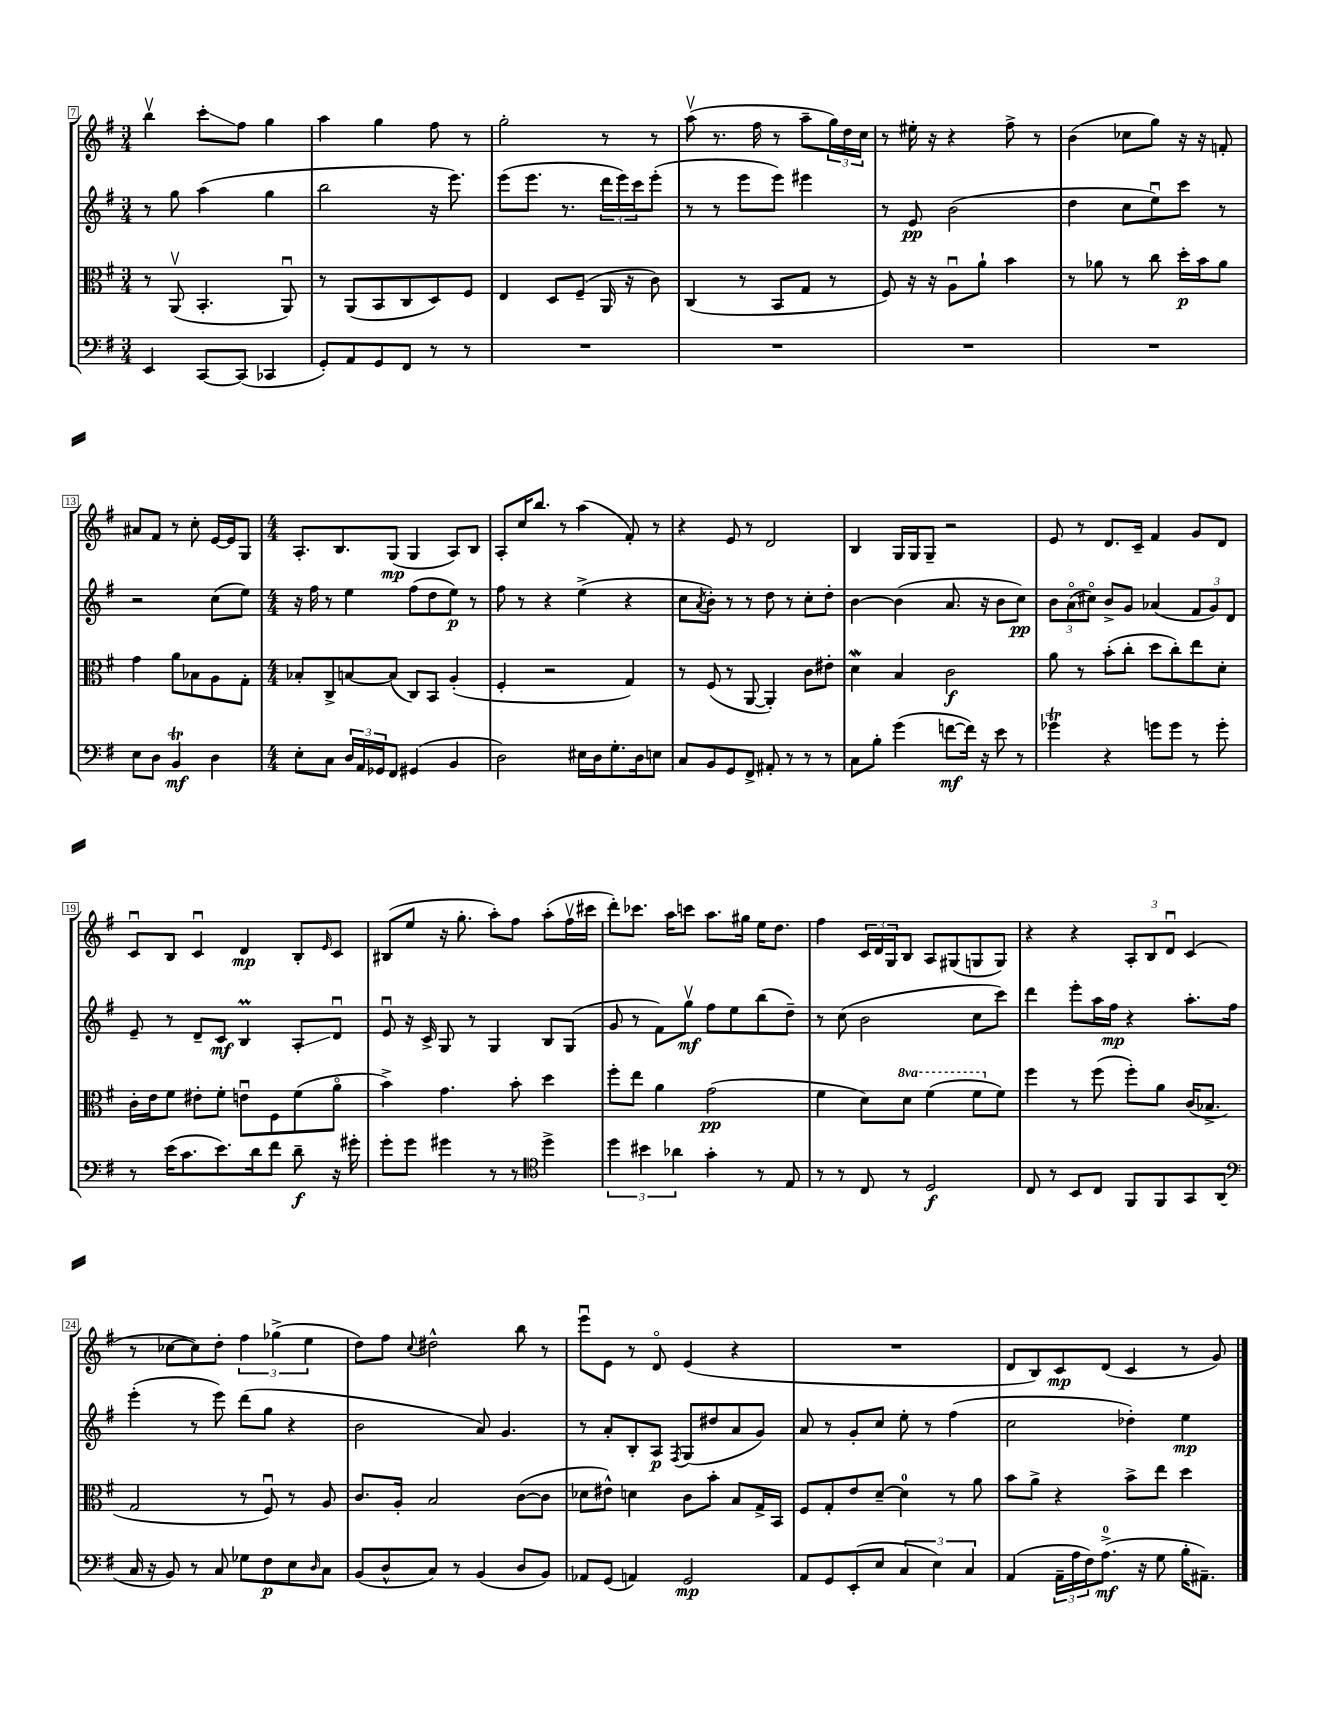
<<
\new StaffGroup <<
\new Staff = "s0" {
    \clef treble \key g \major \numericTimeSignature \time 3/4
    b''4\upbow c'''8-.\glissando fis''8 g''4 |
    a''4 g''4 fis''8 r8 |
    g''2-. r8 r8 |
    a''8\upbow( r8. fis''16 r8 a''8-- \tuplet 3/2 { g''16) d''16 c''16 } |
    r8 eis''16-. r16 r4 fis''8-> r8 |
    b'4( ces''8 g''8) r16 r16 f'8-. |
    ais'8 fis'8 r8 c''8-. e'16~ e'16 g8 |
    \numericTimeSignature \time 4/4 a8.-. b8. g8\mp( g4 a8) b8 |
    a8-. c''16 b''8. r8 a''4( fis'8-.) r8 |
    r4 e'8 r8 d'2 |
    b4 g16 g16 g8-- r2 |
    e'8 r8 d'8. c'16-- fis'4 g'8 d'8 |
    c'8\downbow b8 c'4\downbow d'4\mp b8-. \grace { e'16 } c'8 |
    bis8( e''8 r16 g''8.-. a''8-.) fis''8 a''8-.( fis''16\upbow cis'''16 |
    d'''8-.) ces'''8. a''16 c'''8 a''8. gis''16 e''16 d''8. |
    fis''4 \tuplet 3/2 { c'16 d'16 g16 } b8 a8 gis8( g8 g8) |
    r4 r4 \tuplet 3/2 { a8-. b8 d'8\downbow } c'4( |
    r8 ces''8~ ces''8) d''8-. \tuplet 3/2 { fis''4 ges''4->( e''4 } |
    d''8) fis''8 \appoggiatura { c''8 } dis''2-^ b''8 r8 |
    e'''8\downbow e'8 r8 d'8\flageolet e'4( r4 |
    R1 |
    d'8 b8) c'8\mp d'8( c'4 r8 g'8) \bar "|." |
}
\new Staff = "s1" {
    \clef treble \key g \major \numericTimeSignature \time 3/4
    r8 g''8 a''4( g''4 |
    b''2 r16 e'''8.) |
    e'''8( e'''8. r8. \tuplet 3/2 { d'''16 e'''16) c'''16 } e'''8-.( |
    r8 r8 e'''8 e'''8) eis'''4 |
    r8 e'8\pp b'2( |
    d''4 c''8 e''8\downbow) c'''8 r8 |
    r2 c''8( e''8) |
    \numericTimeSignature \time 4/4 r16 fis''16 r8 e''4 fis''8( d''8 e''8\p) r8 |
    fis''8 r8 r4 e''4->( r4 |
    c''8 \acciaccatura { a'8 } b'8-.) r8 r8 d''8 r8 c''8-. d''8-. |
    b'4~ b'4( a'8. r16 b'8 c''8\pp) |
    \tuplet 3/2 { b'8 a'8\flageolet( cis''8\flageolet) } b'8-> g'8 aes'4( \tuplet 3/2 { fis'8 g'8) d'8 } |
    e'8-- r8 d'8-- c'8\mf b4\prall a8-.\glissando d'8\downbow |
    e'8\downbow r16 c'16-> g8 r8 g4 b8 g8( |
    g'8 r8 fis'8) g''8\upbow\mf fis''8 e''8 b''8( d''8--) |
    r8 c''8( b'2 c''8 c'''8) |
    d'''4 e'''8-. a''16 fis''16\mp r4 a''8.-. fis''16 |
    e'''4-.( r8 e'''8) d'''8( g''8 r4 |
    b'2 a'8) g'4. |
    r8 a'8-. b8-. a8\p \acciaccatura { fis8 } g8( dis''8 a'8 g'8) |
    a'8 r8 g'8-. c''8 e''8-. r8 fis''4( |
    c''2 des''4-.) e''4\mp \bar "|." |
}
\new Staff = "s2" {
    \clef alto \key g \major \numericTimeSignature \time 3/4 \set Staff.ottavationMarkups = #ottavation-simple-ordinals
    r8 a,8\upbow( b,4.-. a,8\downbow) |
    r8 a,8( b,8 c8 d8) fis8 |
    e4 d8 fis8--( a,16 r16 c'8) |
    c4( r8 b,8 g8 r8 |
    fis8) r16 r16 a8\downbow a'8-! b'4 |
    r8 aes'8 r8 c''8 d''16-.\p b'16 aes'8 |
    g'4 a'8 bes8 a8 g8-. |
    \numericTimeSignature \time 4/4 bes8-. c8-> b8~ b8( c8) b,8 a4-.( |
    fis4-. r2 g4) |
    r8 fis8( r8 a,8~ a,4-.) c'8 eis'8-. |
    d'4\mordent b4 c'2\f |
    a'8 r8 b'8-.( c''8-. d''8 c''8-.) e''8 d'8-. |
    c'16-. e'16 fis'8 eis'8-. fis'8-. e'8\downbow fis8 fis'8( a'8\flageolet |
    b'4->) g'4. b'8-. d''4 |
    fis''8-. e''8 a'4 g'2\pp( |
    fis'4 d'8) \ottava #1 d''8 fis''4( fis''8 \ottava #0 fis'8) |
    fis''4 r8 fis''8( fis''8-.) a'8 c'16( bes8.-> |
    g2 r8 fis8\downbow) r8 a8 |
    c'8. a16-. b2 c'8~( c'8 |
    des'8 eis'8-^) d'4 c'8 b'8-. b8 g16-> b,16 |
    fis8 g8-. e'8 d'8~-- d'4-0 r8 a'8 |
    b'8 a'8-> r4 b'8-> e''8 d''4 \bar "|." |
}
\new Staff = "s3" {
    \clef bass \key g \major \numericTimeSignature \time 3/4
    e,4 c,8~ c,8( ces,4 |
    g,8-.) a,8 g,8 fis,8 r8 r8 |
    R2. |
    R2. |
    R2. |
    R2. |
    e8 d8 b,4\trill\mf d4 |
    \numericTimeSignature \time 4/4 e8-. c8 \tuplet 3/2 { d16 a,16 ges,16 } fis,8 gis,4( b,4 |
    d2) eis16 d16 g8.-. d16 e8 |
    c8 b,8 g,8 fis,8-> ais,8-. r8 r8 r8 |
    c8 b8-. g'4( f'8~\mf f'16) r16 e'8 r8 |
    ges'4\trill r4 g'8 g'8 r8 g'8-. |
    r8 e'16( c'8. e'8.) d'16 fis'8 d'8--\f r16 gis'16-. |
    g'8-. g'8 gis'4 r8 r8 \clef tenor d''4-> |
    \tuplet 3/2 { d''4 bis'4 aes'4 } g'4-. r8 e8 |
    r8 r8 c8 r8 d2\f |
    c8 r8 b,8 c8 fis,8 fis,8 g,8 a,8( |
    \clef bass c16 r16 b,8) r8 c8 ges8 fis8\p e8 \grace { d16 } c8 |
    b,8( d8-^ c8) r8 b,4( d8 b,8) |
    aes,8 g,8( a,4) g,2\mp |
    a,8 g,8 e,8-.( e8 \tuplet 3/2 { c4 e4) c4 } |
    a,4( \tuplet 3/2 { a,16-- a16 fis16) } a8.-0->\mf( r16 g8 b16-. ais,8.--) \bar "|." |
}
>>
>>
\layout { \context { \Score currentBarNumber = #7 \override BarNumber.stencil = #(make-stencil-boxer 0.1 0.3 ly:text-interface::print) } }
